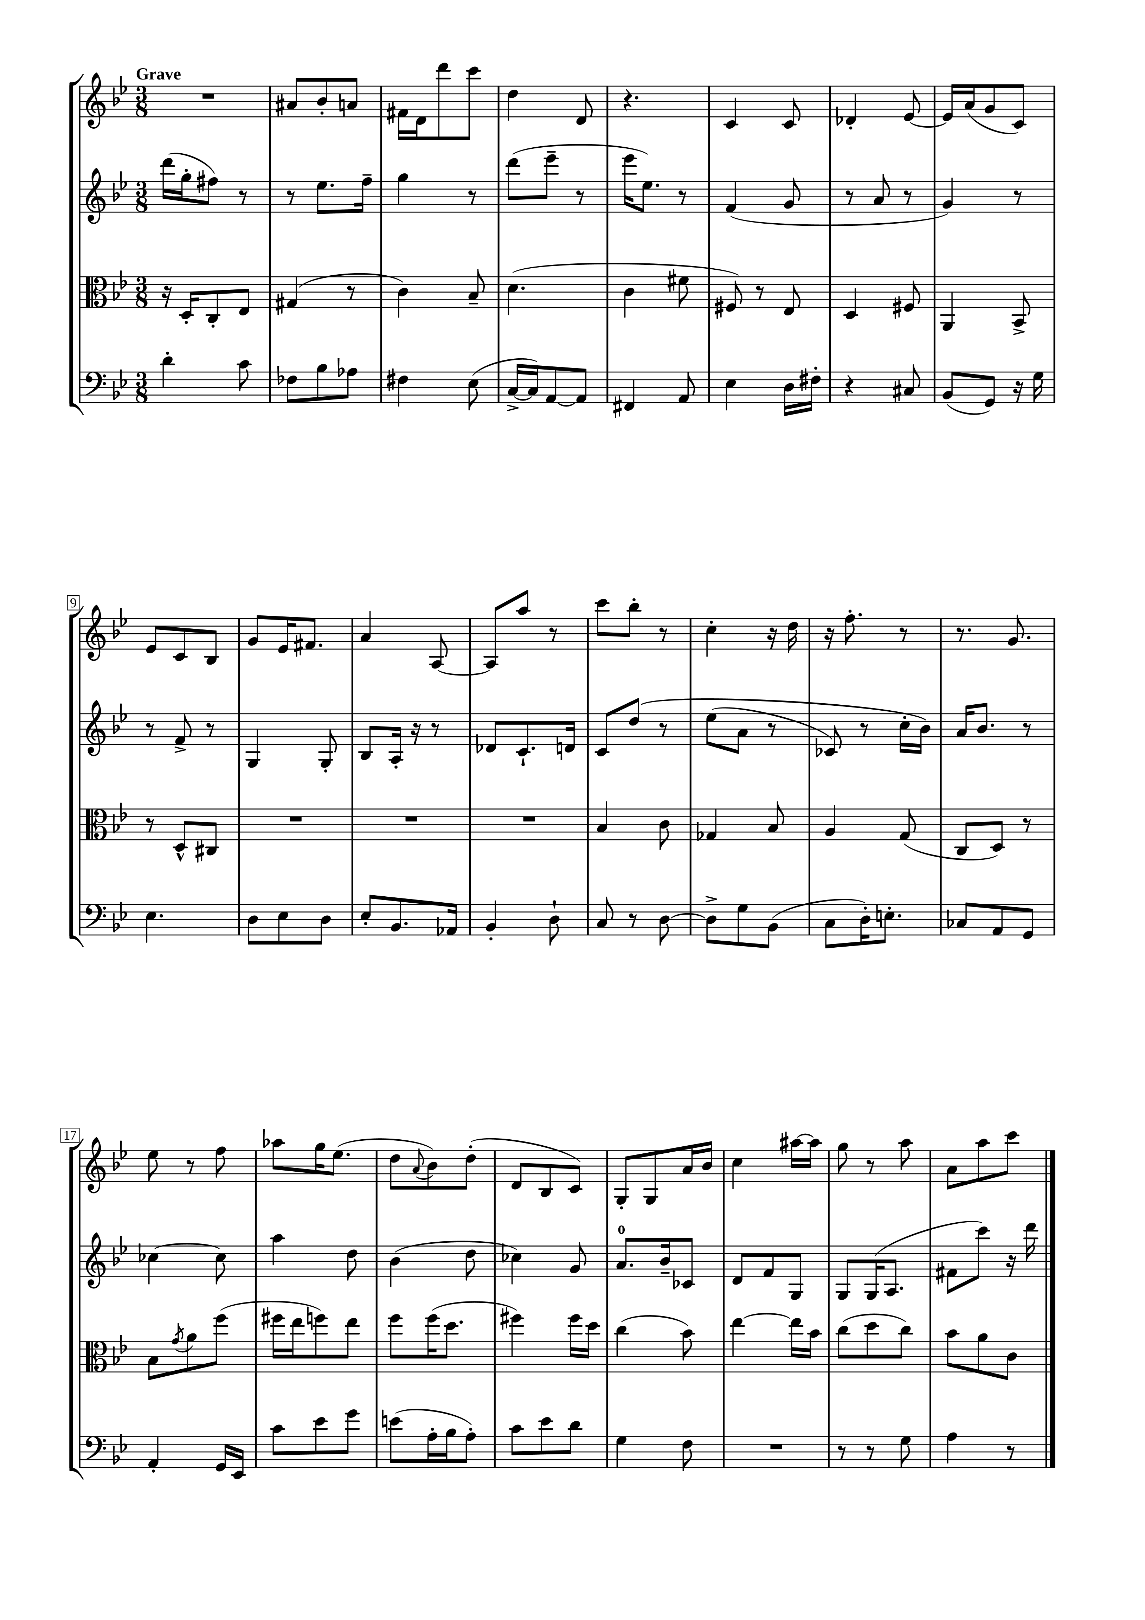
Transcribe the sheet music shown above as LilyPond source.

<<
\new StaffGroup <<
\new Staff = "s0" {
    \clef treble \key bes \major \numericTimeSignature \time 3/8 \tempo "Grave"
    R4. |
    ais'8 bes'8-. a'8 |
    fis'16 d'16 d'''8 c'''8 |
    d''4 d'8 |
    r4. |
    c'4 c'8 |
    des'4-. ees'8~ |
    ees'16 a'16( g'8 c'8) |
    ees'8 c'8 bes8 |
    g'8 ees'16 fis'8. |
    a'4 a8~ |
    a8 a''8 r8 |
    c'''8 bes''8-. r8 |
    c''4-. r16 d''16 |
    r16 f''8.-. r8 |
    r8. g'8. |
    ees''8 r8 f''8 |
    aes''8 g''16 ees''8.( |
    d''8 \appoggiatura { a'8 } bes'8) d''8-.( |
    d'8 bes8 c'8) |
    g8-. g8 a'16 bes'16 |
    c''4 ais''16~ ais''16 |
    g''8 r8 a''8 |
    a'8 a''8 c'''8 \bar "|." |
}
\new Staff = "s1" {
    \clef treble \key bes \major \numericTimeSignature \time 3/8
    d'''16( g''16-. fis''8) r8 |
    r8 ees''8. f''16-- |
    g''4 r8 |
    d'''8( ees'''8-- r8 |
    ees'''16 ees''8.) r8 |
    f'4( g'8 |
    r8 a'8 r8 |
    g'4) r8 |
    r8 f'8-> r8 |
    g4 g8-. |
    bes8 a16-. r16 r8 |
    des'8 c'8.-! d'16 |
    c'8 d''8\( r8 |
    ees''8( a'8 r8 |
    ces'8) r8 c''16-. bes'16\) |
    a'16 bes'8. r8 |
    ces''4~ ces''8 |
    a''4 d''8 |
    bes'4( d''8 |
    ces''4) g'8 |
    a'8.-0 bes'16-- ces'8 |
    d'8 f'8 g8 |
    g8 g16( a8. |
    fis'8 c'''8) r16 d'''16 \bar "|." |
}
\new Staff = "s2" {
    \clef alto \key bes \major \numericTimeSignature \time 3/8
    r16 d16-. c8-. ees8 |
    gis4( r8 |
    c'4) bes8-- |
    d'4.( |
    c'4 fis'8 |
    fis8) r8 ees8 |
    d4 fis8 |
    a,4 bes,8-> |
    r8 d8-^ cis8 |
    R4. |
    R4. |
    R4. |
    bes4 c'8 |
    ges4 bes8 |
    a4 g8( |
    c8 d8) r8 |
    bes8 \acciaccatura { g'8 } a'8 f''8( |
    fis''16 ees''16 f''8) ees''8 |
    f''8 f''16( d''8. |
    fis''4) fis''16 d''16 |
    c''4( bes'8) |
    ees''4~ ees''16 bes'16 |
    c''8( d''8 c''8) |
    bes'8 a'8 c'8 \bar "|." |
}
\new Staff = "s3" {
    \clef bass \key bes \major \numericTimeSignature \time 3/8
    d'4-. c'8 |
    fes8 bes8 aes8 |
    fis4 ees8( |
    c16~-> c16) a,8~ a,8 |
    fis,4 a,8 |
    ees4 d16 fis16-. |
    r4 cis8 |
    bes,8( g,8) r16 g16 |
    ees4. |
    d8 ees8 d8 |
    ees8-. bes,8. aes,16 |
    bes,4-. d8-! |
    c8 r8 d8~ |
    d8-> g8 bes,8( |
    c8 d16-.) e8.-. |
    ces8 a,8 g,8 |
    a,4-. g,16 ees,16 |
    c'8 ees'8 g'8 |
    e'8( a16-. bes16 a8-.) |
    c'8 ees'8 d'8 |
    g4 f8 |
    R4. |
    r8 r8 g8 |
    a4 r8 \bar "|." |
}
>>
>>
\layout { \context { \Score \override BarNumber.stencil = #(make-stencil-boxer 0.1 0.3 ly:text-interface::print) } }
